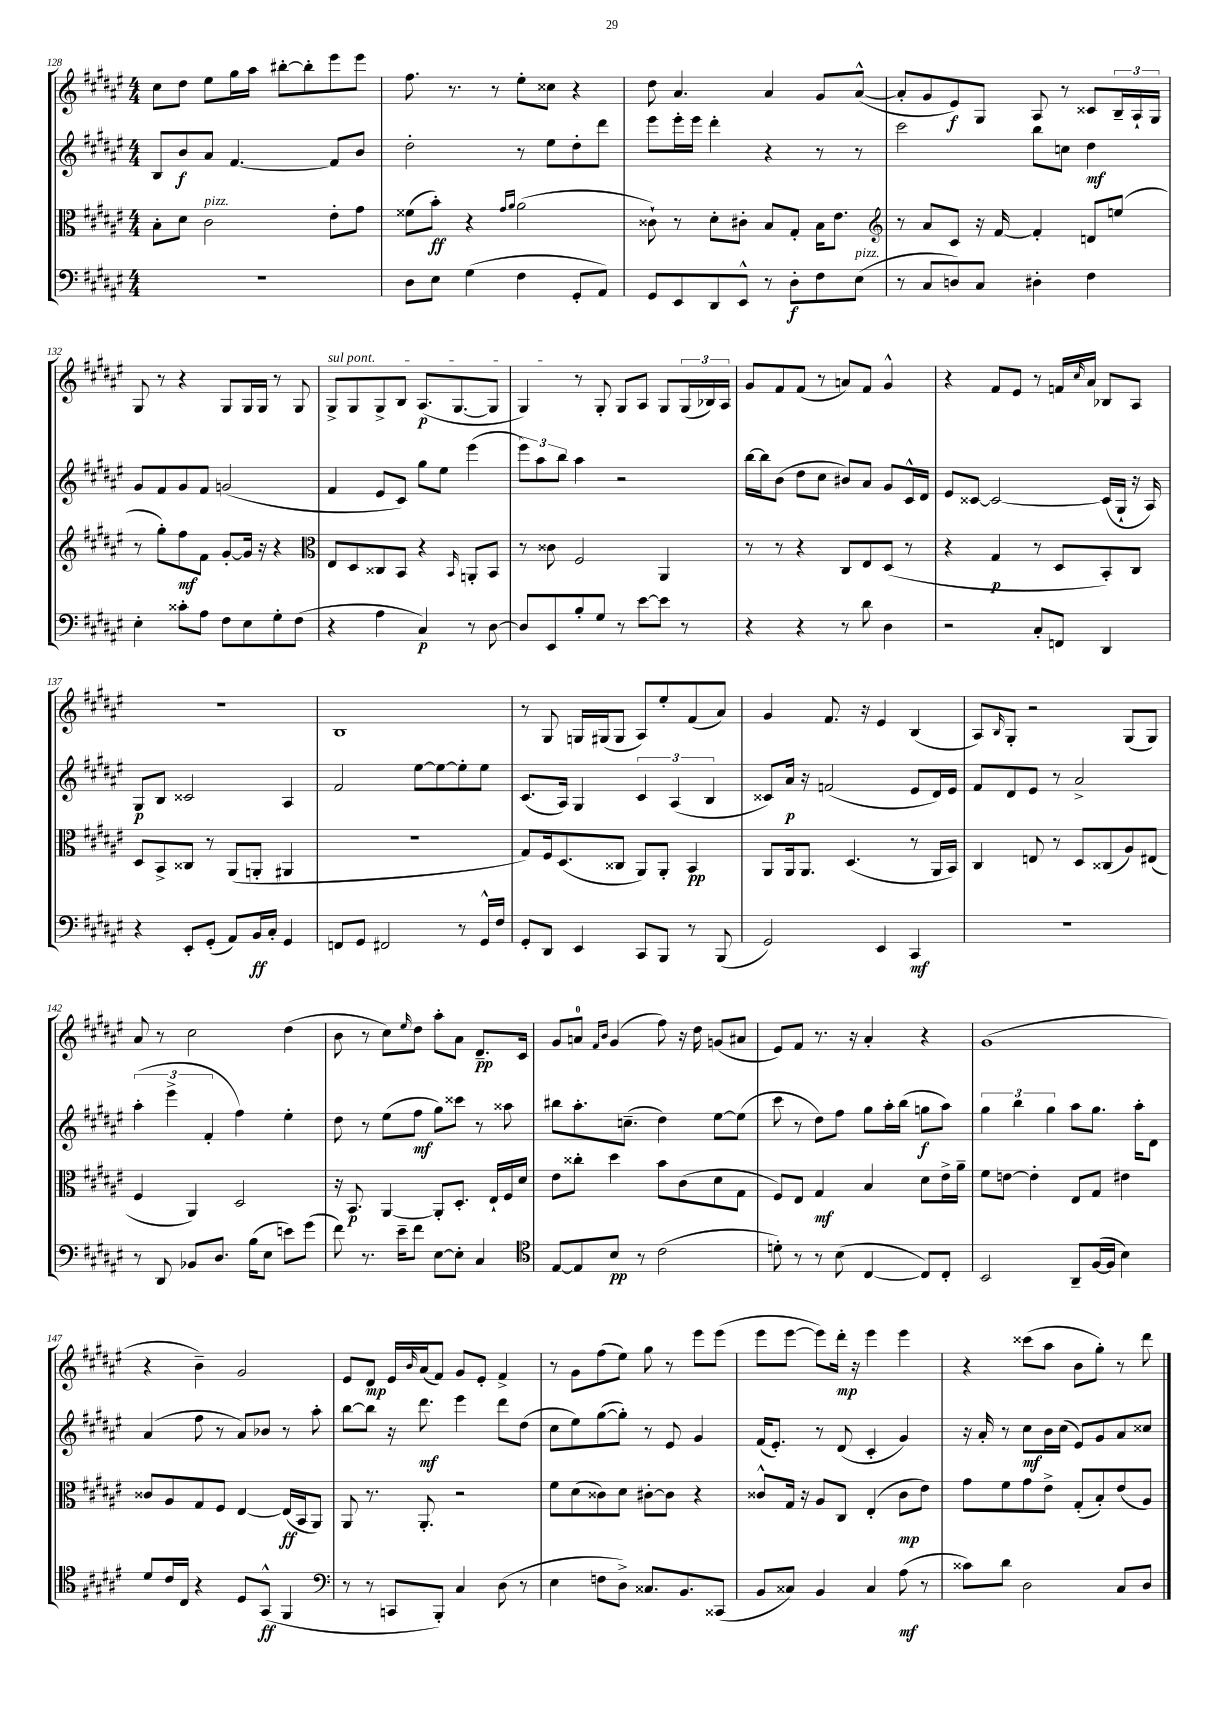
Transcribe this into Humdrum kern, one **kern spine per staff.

**kern	**kern	**kern	**kern
*staff4	*staff3	*staff2	*staff1
*clefF4	*clefC3	*clefG2	*clefG2
*k[f#c#g#d#a#e#]	*k[f#c#g#d#a#e#]	*k[f#c#g#d#a#e#]	*k[f#c#g#d#a#e#]
*M4/4	*M4/4	*M4/4	*M4/4
1r	8B'	8B	8cc#
.	8d#	8b	8dd#
.	2c#	8a#	8ee#
.	.	[4.f#	16gg#
.	.	.	16aa#
.	.	.	[8bb#'
.	.	.	8bb#']
.	8e#'	8f#]	8eee#
.	8g#	8b	8eee#
=	=	=	=
8D#	(8f##	2dd#'	8.ff#
8E#	8b')	.	.
.	.	.	8.r
(4G#	4r	.	.
.	.	.	8r
.	16qqg#	.	.
.	16qqa#	.	.
4F#	(2a#	8r	8ee#'
.	.	8ee#	8cc##
8GG#'	.	8dd#'	4r
8AA#)	.	8ddd#	.
=	=	=	=
8GG#	8c##`)	8eee#	8dd#
8EE#	8r	16eee#'	4.a#
.	.	16eee#	.
8DD#	8d#'	4ddd#'	.
8EE#^^	8c#'	.	.
8r	8B	4r	4a#
8D#'	8G#'	.	.
8F#	16B	8r	8g#
.	8.e#	.	.
(8E#	.	8r	([8a#^^
=	=	=	=
*	*clefG2	*	*
8r	8r	2ccc#	8a#']
8C#	8a#	.	8g#
8D)	8c#	.	8e#)
8C#	16r	.	8G#
.	[16f#	.	.
4D#'	4f#']	8bb	8A#
.	.	8cc	8r
4F#	8d	4dd#	8c##
.	(8ee	.	24B~
.	.	.	24A#`
.	.	.	24G#
=	=	=	=
4E#'	8r	8g#	8G#
.	8gg#')	8f#	8r
8c##'	8ff#	8g#	4r
8A#	8f#	8f#	.
8F#	[8g#'	(2g	8G#
8E#	16g#]	.	16G#
.	16r	.	16G#
8G#'	4r	.	8r
(8F#	.	.	8G#
=	=	=	=
*	*clefC3	*	*
4r	8E#	4f#	8G#^
.	8D#	.	8G#
4A#	8C##	8e#	8G#^
.	8BB	8c#)	8B
4C#)	4r	8gg#	(8.A#
.	.	8ee#	.
.	.	.	[8.G#
.	16qqBB	.	.
8r	8AA'	(4eee#	.
[8D#	8BB	.	8G#]
=	=	=	=
8D#]	8r	12eee#)	4G#)
.	.	12aa#	.
8EE#	8c##	.	.
.	.	12bb	.
8B'	2F#	4aa#	8r
8G#	.	.	8G#'
8r	.	2r	8G#
[8e#	.	.	8A#
8e#]	4AA#	.	8G#
8r	.	.	(24G#
.	.	.	24B-)
.	.	.	24A#
=	=	=	=
4r	8r	[16bb	8g#
.	.	16bb]	.
.	8r	(8b	8f#
4r	4r	8dd#	(8f#
.	.	8cc#	8r
8r	8C#	8b#)	8a)
8d#	8E#	8a#	8f#
4D#	(8D#	8g#	4g#^^
.	8r	16c#^^	.
.	.	16d#	.
=	=	=	=
2r	4r	8e#	4r
.	.	[8c##	.
.	4G#	2c##_	8f#
.	.	.	8e#
8C#'	8r	.	8r
8FF	8D#	.	16f
.	.	.	16qqcc#
.	.	.	16a#
4DD#	8BB')	(16c##]	8B-
.	.	16G#`	.
.	8C#	16r	8A#
.	.	16A#)	.
=	=	=	=
4r	8D#	8G#	1r
.	8BB^	8B	.
8EE#'	8C##	2c##	.
(8GG#'	8r	.	.
8AA#)	(8AA#	.	.
16BB	8AA'	.	.
16C#'	.	.	.
4GG#	4AA#	4A#	.
=	=	=	=
8FF	1r	2f#	1B
8GG#	.	.	.
2FF#	.	.	.
.	.	[8ee#	.
.	.	8ee#_	.
8r	.	8ee#']	.
16GG#^^	.	8ee#	.
16F#	.	.	.
=	=	=	=
8GG#'	8G#)	(8.c#	8r
8DD#	16F#	.	8G#
.	(8.D#	16A#)	.
4EE#	.	4G#	16G
.	.	.	(16G#
.	8C##	.	8G#
8CC#	8AA#)	6c#	8A#)
8BBB	8AA#'	.	8ee#'
.	.	(6A#	.
8r	4BB	.	(8f#
.	.	6B	.
(8BBB	.	.	8a#)
=	=	=	=
2GG#)	8AA#	8c##)	4g#
.	16AA#	16a#	.
.	8.AA#	16r	.
.	.	(2f	8.f#
.	(4.D#	.	.
.	.	.	16r
4EE#	.	.	4e#
4CC#	8r	8e#	(4B
.	16AA#	16d#)	.
.	16BB)	16e#	.
=	=	=	=
1r	4C#	8f#	8A#)
.	.	.	16qqB
.	.	8d#	8G#'
.	8E	8e#	2r
.	8r	8r	.
.	8D#	2a#^	.
.	(8C##	.	.
.	8A#)	.	(8G#
.	(8E#	.	8G#)
=	=	=	=
8r	4F#	(6aa#'	8a#
8DD#	.	.	8r
.	.	6eee#^	.
8BB-	4AA#)	.	2cc#
.	.	6f#'	.
8.D#	.	.	.
.	2D#	4ff#)	.
(16B	.	.	.
8E#	.	.	.
8e)	.	4ee#'	(4dd#
(8g#	.	.	.
=	=	=	=
8f#)	16r	8dd#	8b
.	8.BB	.	.
8.r	.	8r	8r
.	[4AA#	(8ee#	8cc#)
16e#~	.	.	.
.	.	.	16qqee#
8f#	.	8ff#	8dd#
[8E#	8AA#']	8gg#)	8aa#'
8E#']	8.D#'	8ccc##	8a#
4C#	.	8r	8.d#~
.	16E#`	.	.
.	16F#	8aa##	.
.	16d#	.	16c#
=	=	=	=
*clefC4	*	*	*
[8E#	8e#	8bb#	8g#
8E#]	8cc##'	8.aa#'	8a
.	.	.	16qqf#
.	.	.	16qqb
8B	4dd#	.	(4g#
.	.	(8.cc~	.
8r	.	.	.
(2c#	8b	4dd#)	8ff#)
.	(8c#	.	16r
.	.	.	16dd#
.	8d#	[8ee#	(8g
.	8G#	(8ee#]	8a#
=	=	=	=
8d')	8F#)	8ccc#	8e#)
8r	8E#	8r	8f#
8r	4G#	8dd#)	8.r
(8B	.	8ff#	.
.	.	.	16r
[4C#	4B	8gg#	4a#'
.	.	16aa#'	.
.	.	(16bb	.
8C#])	8d#	8gg	4r
8C#'	16e#^	8aa#)	.
.	16a#~	.	.
=	=	=	=
2BB	8f#	6gg#	(1g#
.	[8e	.	.
.	.	6bb	.
.	4e']	.	.
.	.	6gg#	.
8AA#~	8E#	8aa#	.
([16F#	8G#	8.gg#	.
16F#]	.	.	.
4B)	4e#	.	.
.	.	16aa#'	.
.	.	8d#	.
=	=	=	=
8d#	8c##	(4a#	4r
16c#	8A#	.	.
16C#	.	.	.
4r	8G#	8ff#	4b~)
.	8F#	8r	.
8D#	[4E#	8a#)	2g#
(8GG#^^	.	8b-	.
4FF#	(16E#]	8r	.
.	16BB	.	.
.	8AA#)	8aa#'	.
=	=	=	=
*clefF4	*	*	*
8r	8AA#	[8bb	8e#
8r	8.r	8bb]	8d#
8CC	.	16r	16e#
.	.	.	16qqb
.	8.AA#'	8.ddd#	(16a#
8BBB')	.	.	8f#)
4C#	2r	4eee#	8g#
.	.	.	8e#'
(8D#	.	8ddd#	4f#^
8r	.	(8dd#	.
=	=	=	=
4E#	8f#	8cc#	8r
.	(8d#	8ee#)	8g#
8F	8c##)	([8gg#	(8ff#
8D#^)	8d#	8gg#'])	8ee#)
8.C##	[8c#'	8r	8gg#
.	8c#]	8e#	8r
8.BB	.	.	.
.	4r	4g#	8eee#
(8CC##	.	.	(8eee#
=	=	=	=
8BB	8c##^^	(16f#	8eee#
.	.	8.e#')	.
8C##)	16G#	.	[8eee#
.	16r	.	.
4BB	8A#	8r	8eee#])
.	8C#	(8d#	16ddd#'
.	.	.	16r
4C##	(4E#'	4c#'	4eee#
(8A#	8c##	4g#)	4eee#
8r	8e#)	.	.
=	=	=	=
8c##)	8g#	16r	4r
.	.	16a#'	.
8d#	8f#	8r	.
2D#	8g#	8cc#	(8ccc##
.	8e#^	16b	8aa#
.	.	(16cc#	.
.	(8G#'	8e#)	8b
.	8B')	8g#	8gg#')
8C#	(8e#	8a#	8r
8D#	8A#)	8cc##	8ddd#
==	==	==	==
*-	*-	*-	*-
